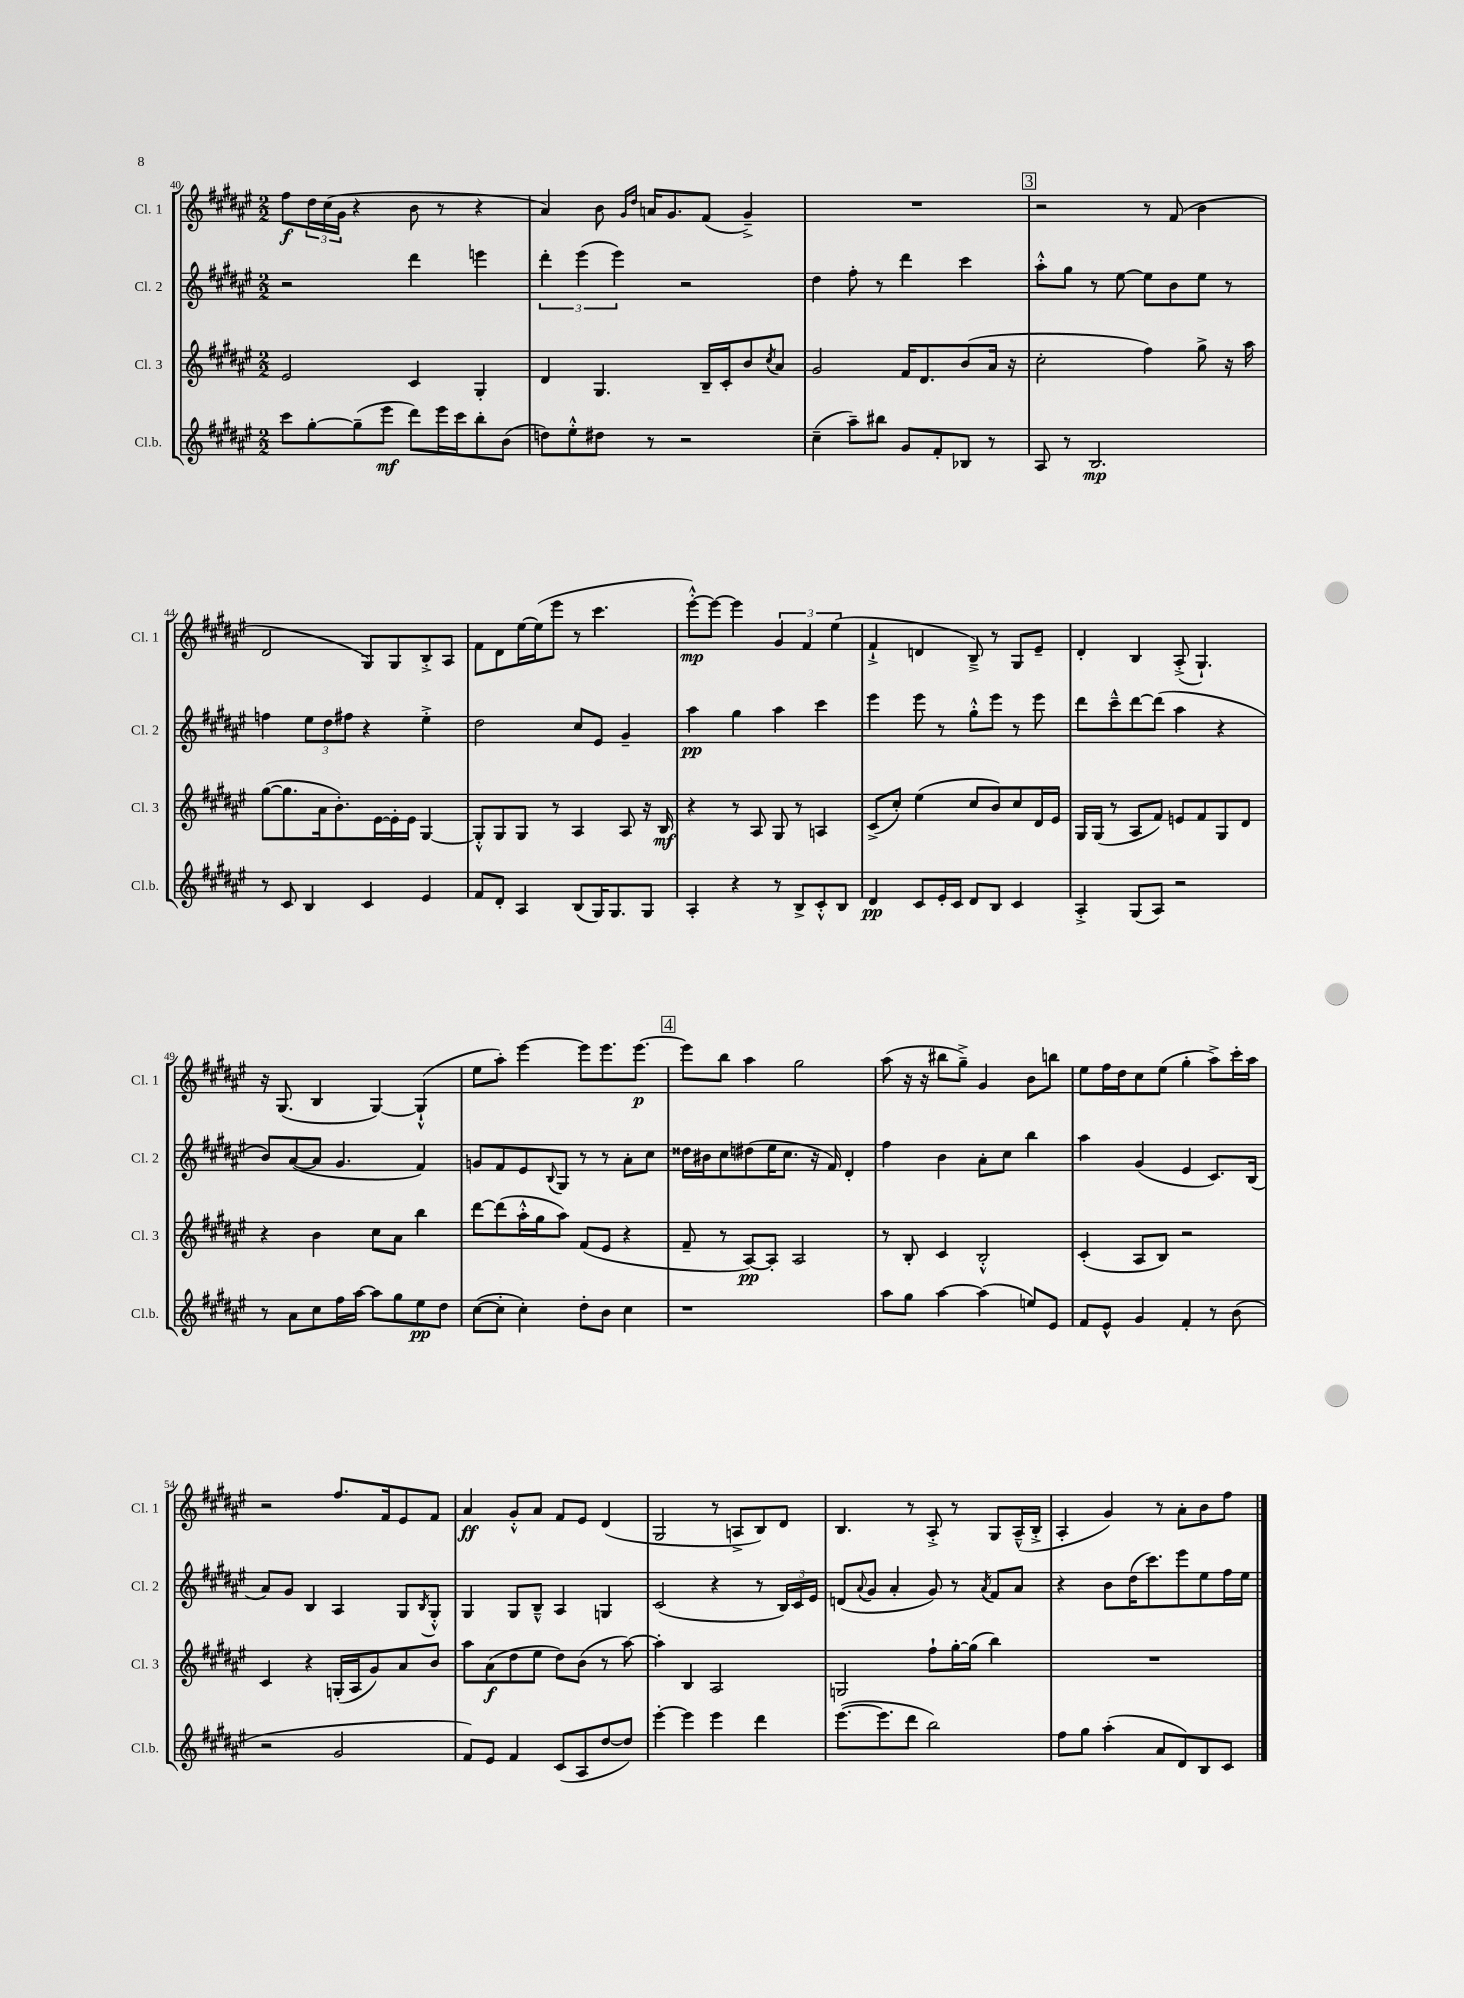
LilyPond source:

<<
\new StaffGroup <<
\new Staff = "s0" \with { instrumentName = "Cl. 1" shortInstrumentName = "Cl. 1" } {
    \clef treble \key fis \major \numericTimeSignature \time 2/2
    fis''8\f \tuplet 3/2 { dis''16 cis''16( gis'16 } r4 b'8 r8 r4 |
    ais'4) b'8 \grace { gis'16 dis''16 } a'16 gis'8. fis'8( gis'4--->) |
    R1 |
    \mark \markup { \box "3" } r2 r8 fis'8( b'4 |
    dis'2 gis8) gis8 b8-.-> ais8 |
    fis'8 dis'8 eis''16~ eis''16( eis'''8 r8 cis'''4. |
    eis'''8~-.-^\mp) eis'''8~ eis'''4 \tuplet 3/2 { gis'4 fis'4 eis''4( } |
    fis'4-!-> d'4 b8--->) r8 gis8 eis'8-- |
    dis'4-. b4 ais8-.->( gis4.-!) |
    r16 gis8.( b4 gis4~) gis4-!-^( |
    eis''8 ais''8-.) eis'''4~ eis'''8 eis'''8. eis'''8.~\p |
    \mark \markup { \box "4" } eis'''8 b''8 ais''4 gis''2 |
    ais''8( r16 r16 bis''8 gis''8--->) gis'4 b'8 b''8 |
    eis''8 fis''16 dis''16 cis''8 eis''8( gis''4-. ais''8->) cis'''16-. ais''16 |
    r2 fis''8. fis'16 eis'8 fis'8 |
    ais'4\ff gis'8-.-^ ais'8 fis'8 eis'8 dis'4( |
    gis2 r8 a8-> b8) dis'8 |
    b4. r8 ais8-.-> r8 gis8 ais16---^( b16-.-> |
    ais4-. gis'4) r8 ais'8-. b'8 fis''8 \bar "|." |
}
\new Staff = "s1" \with { instrumentName = "Cl. 2" shortInstrumentName = "Cl. 2" } {
    \clef treble \key fis \major \numericTimeSignature \time 2/2
    r2 dis'''4 e'''4 |
    \tuplet 3/2 { dis'''4-. eis'''4( eis'''4) } r2 |
    dis''4 fis''8-. r8 dis'''4 cis'''4 |
    \mark \markup { \box "3" } ais''8-.-^ gis''8 r8 eis''8~ eis''8 b'8 eis''8 r8 |
    f''4 \tuplet 3/2 { eis''8 dis''8 fis''8 } r4 eis''4-.-> |
    dis''2 cis''8 eis'8 gis'4-- |
    ais''4\pp gis''4 ais''4 cis'''4 |
    eis'''4 eis'''8 r8 gis''8-.-^ eis'''8 r8 eis'''8 |
    dis'''8 cis'''8---^ dis'''8~ dis'''8( ais''4 r4 |
    b'8) ais'8~( ais'8 gis'4. fis'4) |
    g'8 fis'8 eis'8 \appoggiatura { b8 } gis8 r8 r8 ais'8-. cis''8 |
    \mark \markup { \box "4" } disis''16 bis'16 cis''8 dis''8( eis''16 cis''8. r16 fis'16) dis'4-. |
    fis''4 b'4 ais'8-. cis''8 b''4 |
    ais''4 gis'4( eis'4 cis'8.) b16( |
    ais'8) gis'8 b4 ais4 gis8 \acciaccatura { b8 } gis8-.-^ |
    gis4 gis8 b8---^ ais4 g4 |
    cis'2( r4 r8 \tuplet 3/2 { b16) cis'16 eis'16 } |
    d'8( \appoggiatura { ais'8 } gis'8 ais'4-. gis'8) r8 \acciaccatura { ais'8 } fis'8 ais'8 |
    r4 b'8 dis''16( cis'''8.) eis'''8 eis''8 fis''16 eis''16 \bar "|." |
}
\new Staff = "s2" \with { instrumentName = "Cl. 3" shortInstrumentName = "Cl. 3" } {
    \clef treble \key fis \major \numericTimeSignature \time 2/2
    eis'2 cis'4 gis4-. |
    dis'4 gis4. b16-- cis'16-. b'8 \acciaccatura { cis''8 } ais'8 |
    gis'2 fis'16 dis'8. b'8( ais'16 r16 |
    \mark \markup { \box "3" } cis''2-. fis''4) gis''8-> r16 ais''16 |
    gis''8~( gis''8. ais'16 b'8.-.) eis'16~ eis'16-. eis'16 gis4~ |
    gis8-.-^ gis8 gis8 r8 ais4 ais8 r16 b16\mf |
    r4 r8 ais8 gis8 r8 a4 |
    cis'8->( cis''8-.) eis''4( cis''8 b'8) cis''8 dis'16 eis'16 |
    gis16 gis16( r8 ais8 fis'8) e'8 fis'8 gis8 dis'8 |
    r4 b'4 cis''8 ais'8 b''4 |
    dis'''8~ dis'''8( ais''16-.-^ gis''16 ais''8) fis'8( eis'8 r4 |
    \mark \markup { \box "4" } fis'8-- r8 ais8~\pp) ais8-. ais2 |
    r8 b8-. cis'4 b2-.-^ |
    cis'4-.( ais8 b8) r2 |
    cis'4 r4 g16-.( ais16 gis'8) ais'8 b'8 |
    ais''8 ais'8\f( dis''8 eis''8 dis''8) b'8( r8 ais''8~) |
    ais''4-. b4 ais2 |
    g2 fis''8-! gis''16~-. gis''16( b''4) |
    R1 \bar "|." |
}
\new Staff = "s3" \with { instrumentName = "Cl.b." shortInstrumentName = "Cl.b." } {
    \clef treble \key fis \major \numericTimeSignature \time 2/2
    cis'''8 gis''8~-. gis''8--( eis'''8\mf dis'''8) eis'''16 cis'''16 b''8-. b'8( |
    d''8) eis''8-.-^ dis''8 r8 r2 |
    cis''4--( ais''8--) bis''8 gis'8 fis'8-. bes8 r8 |
    \mark \markup { \box "3" } ais8 r8 b2.\mp |
    r8 cis'8 b4 cis'4 eis'4 |
    fis'8 dis'8-. ais4 b8( gis16) gis8. gis8 |
    ais4-. r4 r8 b8-> cis'8-.-^ b8 |
    dis'4\pp cis'8 eis'16-. cis'16 dis'8 b8 cis'4 |
    ais4-.-> gis8( ais8) r2 |
    r8 ais'8 cis''8 fis''16 ais''16~ ais''8 gis''8 eis''8\pp dis''8 |
    cis''8~( cis''8-. cis''4-.) dis''8-. b'8 cis''4 |
    \mark \markup { \box "4" } r1 |
    ais''8 gis''8 ais''4~ ais''4( e''8) eis'8 |
    fis'8 eis'8-^ gis'4 fis'4-. r8 b'8( |
    r2 gis'2 |
    fis'8) eis'8 fis'4 cis'8( ais8 dis''8~ dis''8) |
    eis'''4~-. eis'''4 eis'''4 dis'''4 |
    eis'''8.~( eis'''8. dis'''8 b''2) |
    fis''8 gis''8 ais''4-.( ais'8 dis'8) b8 cis'8 \bar "|." |
}
>>
>>
\layout { \context { \Score currentBarNumber = #40 } }
